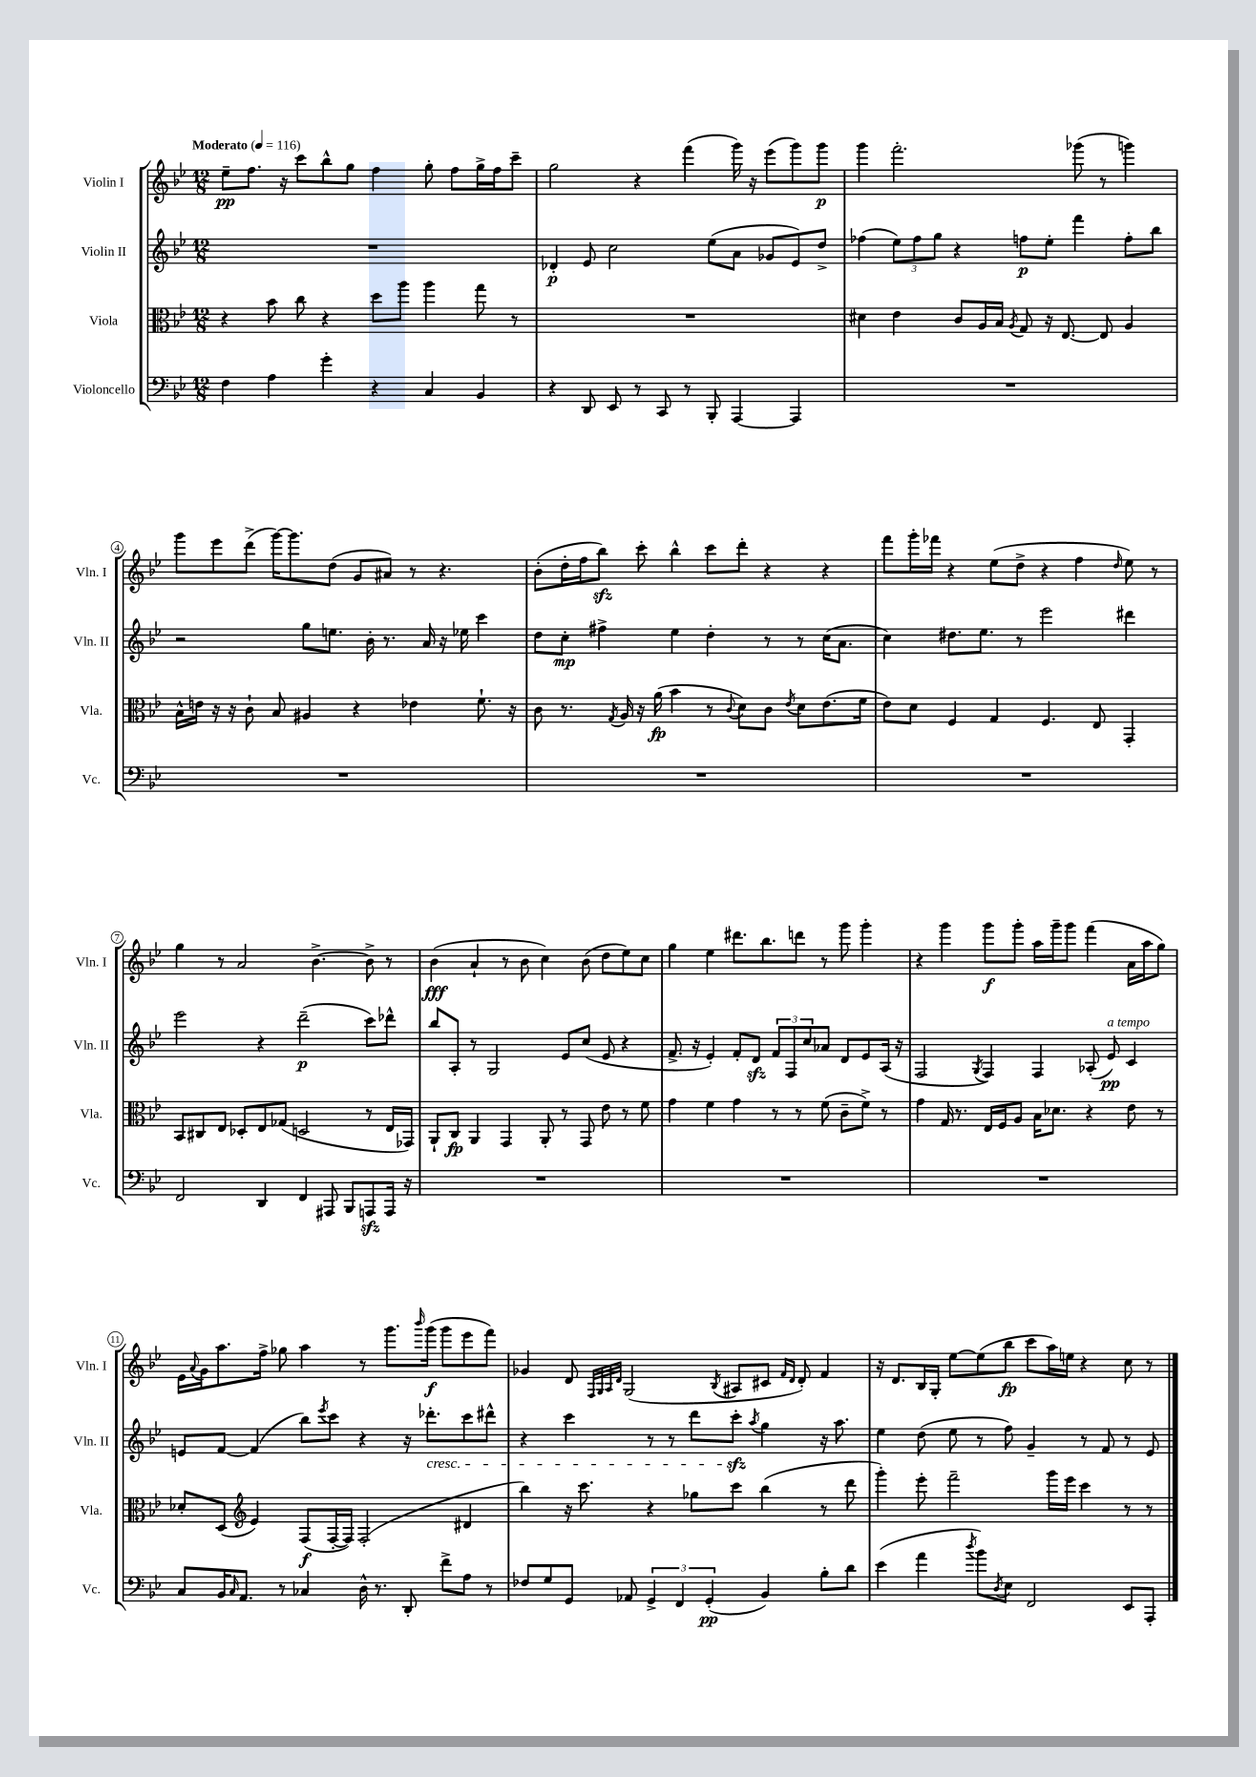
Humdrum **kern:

**kern	**dynam	**kern	**dynam	**kern	**dynam	**kern	**dynam
*part4	*part4	*part3	*part3	*part2	*part2	*part1	*part1
*staff4	*staff4	*staff3	*staff3	*staff2	*staff2	*staff1	*staff1
*I"Violoncello	*	*I"Viola	*	*I"Violin II	*	*I"Violin I	*
*I'Vc.	*	*I'Vla.	*	*I'Vln. II	*	*I'Vln. I	*
*clefF4	*	*clefC3	*	*clefG2	*	*clefG2	*
*k[b-e-]	*	*k[b-e-]	*	*k[b-e-]	*	*k[b-e-]	*
*M12/8	*	*M12/8	*	*M12/8	*	*M12/8	*
*MM116	*	*MM116	*	*MM116	*	*MM116	*
=1	=1	=1	=1	=1	=1	=1	=1
!	!	!	!	!	!	!LO:TX:a:B:t=Moderato	!
4F\	.	4r	.	1.r	.	8ee-~\L	pp
.	.	.	.	.	.	8.ff\J	.
4A\	.	8b-\	.	.	.	.	.
.	.	.	.	.	.	16r	.
.	.	8cc\	.	.	.	8ccc\L	.
4g'\	.	4r	.	.	.	8bb-^^\	.
.	.	.	.	.	.	8gg\J	.
4r	.	8dd\L	.	.	.	4ff\	.
.	.	8aa\J	.	.	.	.	.
4C/	.	4aa\	.	.	.	8gg'\	.
.	.	.	.	.	.	8ff\L	.
4BB-/	.	8gg\	.	.	.	16gg^\L	.
.	.	.	.	.	.	16ff\J	.
.	.	8r	.	.	.	8ccc~\J	.
=2	=2	=2	=2	=2	=2	=2	=2
4r	.	1.r	.	4d-X'/	p	2gg\	.
8DD/	.	.	.	8e-/	.	.	.
8EE-/	.	.	.	2cc\	.	.	.
8r	.	.	.	.	.	4r	.
8CC/	.	.	.	.	.	.	.
8r	.	.	.	.	.	(4fff\	.
8BBB-'/	.	.	.	(8ee-\L	.	.	.
[4AAA/	.	.	.	8a\J	.	16ggg\)	.
.	.	.	.	.	.	16r	.
.	.	.	.	8g-X/L	.	(8eee-\L	.
4AAA/]	.	.	.	8e-/)	.	8ggg\)	.
.	.	.	.	8dd^/J	.	8ggg\J	p
=3	=3	=3	=3	=3	=3	=3	=3
1.r	.	4d#X\	.	(4ff-X\	.	4ggg\	.
.	.	4e-\	.	12ee-\L)	.	2.fff'\	.
.	.	.	.	12ff-\	.	.	.
.	.	.	.	12gg\J	.	.	.
.	.	8c/L	.	4r	.	.	.
.	.	16A/L	.	.	.	.	.
.	.	16B-/JJ	.	.	.	.	.
.	.	8qA/	.	.	.	.	.
.	.	8G/	.	8ffn\L	p	.	.
.	.	16r	.	8ee-'\J	.	.	.
.	.	[8.E-/	.	.	.	.	.
.	.	.	.	4fff\	.	(8ggg-X\	.
.	.	8E-/]	.	.	.	8r	.
.	.	4A/	.	8ff'\L	.	4gggn\)	.
.	.	.	.	8bb-\J	.	.	.
!!LO:LB:g=z
=4	=4	=4	=4	=4	=4	=4	=4
1.r	.	16B-^^\LL	.	2r	.	8ggg\L	.
.	.	16en\JJ	.	.	.	.	.
.	.	16r	.	.	.	8eee-\	.
.	.	16r	.	.	.	.	.
.	.	8c`\	.	.	.	(8ddd^\J	.
.	.	8B-/	.	.	.	[16ggg\KL)	.
.	.	.	.	.	.	8.ggg\]	.
.	.	4A#X/	.	8gg\L	.	.	.
.	.	.	.	8.een\J	.	(8dd\J	.
.	.	4r	.	.	.	8g/L	.
.	.	.	.	16b-'\	.	.	.
.	.	.	.	8.r	.	8a#X/J)	.
.	.	4e-X\	.	.	.	8r	.
.	.	.	.	16a/	.	.	.
.	.	.	.	16r	.	4.r	.
.	.	.	.	16ee-X\	.	.	.
.	.	8.f`\	.	4ccc\	.	.	.
.	.	16r	.	.	.	.	.
=5	=5	=5	=5	=5	=5	=5	=5
1.r	.	8c\	.	8dd\L	.	(8b-'\L	.
.	.	8.r	.	8cc'\J	mp	16dd'\L	.
.	.	.	.	.	.	16ff\J	.
.	.	.	.	4ff#X^\	.	8bb-zz\J)	.
.	.	8qG/	.	.	.	.	.
.	.	16A/	.	.	.	.	.
.	.	16r	.	.	.	8ccc'\	.
.	.	(16a\	fp	.	.	.	.
.	.	4b-\	.	4ee-\	.	4bb-^^\	.
.	.	8r	.	4dd'\	.	8ccc\L	.
.	.	8qqc/	.	.	.	.	.
.	.	8d\L)	.	.	.	8ddd'\J	.
.	.	8c\J	.	8r	.	4r	.
.	.	8qe-/	.	.	.	.	.
.	.	8d\L	.	8r	.	.	.
.	.	(8.e-\	.	(16cc\KL	.	4r	.
.	.	.	.	8.a\J	.	.	.
.	.	16f\Jk	.	.	.	.	.
=6	=6	=6	=6	=6	=6	=6	=6
1.r	.	8e-\L)	.	4cc\)	.	8fff\L	.
.	.	8d\J	.	.	.	16ggg'\L	.
.	.	.	.	.	.	16fff-X\JJ	.
.	.	4F/	.	8.dd#X\L	.	4r	.
.	.	.	.	8.ee-\J	.	.	.
.	.	4G/	.	.	.	(8ee-\L	.
.	.	.	.	8r	.	8dd^\J	.
.	.	4.F/	.	2eee-\	.	4r	.
.	.	.	.	.	.	4ff\	.
.	.	8E-/	.	.	.	.	.
.	.	.	.	.	.	16qqdd/	.
.	.	4GG'/	.	4ddd#X\	.	8ee-\)	.
.	.	.	.	.	.	8r	.
!!LO:LB:g=z
=7	=7	=7	=7	=7	=7	=7	=7
2FF/	.	8BB-/L	.	2eee-\	.	4gg\	.
.	.	8C#X/	.	.	.	.	.
.	.	8E-/J	.	.	.	8r	.
.	.	8D-X'/L	.	.	.	2a/	.
4DD/	.	8E-/	.	4r	.	.	.
.	.	(8G-X/J	.	.	.	.	.
4FF/	.	2Dn/	.	(2ddd~\	p	.	.
.	.	.	.	.	.	[4.b-^\	.
8AAA#X/	.	.	.	.	.	.	.
8BBB-/L	.	.	.	.	.	.	.
8AAAnzz/	.	8r	.	8ccc\L)	.	8b-^\]	.
16AAA/Jk	.	16E-/LL	.	8ddd-X^^\J	.	8r	.
16r	.	16GG-X/JJ)	.	.	.	.	.
=8	=8	=8	=8	=8	=8	=8	=8
1.r	.	8AA`/L	.	8bb-/L	.	(4b-\	fff
.	.	8C/J	fp	8A'/J	.	.	.
.	.	4AA/	.	8r	.	4a`/	.
.	.	.	.	2G/	.	.	.
.	.	4GG/	.	.	.	8r	.
.	.	.	.	.	.	8b-\	.
.	.	8AA'/	.	.	.	4cc\)	.
.	.	8r	.	8e-/L	.	.	.
.	.	8GG/	.	(8cc/J	.	(8b-\	.
.	.	8e-\	.	8e-/	.	8dd\L	.
.	.	8r	.	4r	.	8ee-\)	.
.	.	8f\	.	.	.	8cc\J	.
=9	=9	=9	=9	=9	=9	=9	=9
1.r	.	4g\	.	8.f^/	.	4gg\	.
.	.	.	.	16r	.	.	.
.	.	4f\	.	4e-'/)	.	4ee-\	.
.	.	4g\	.	8f'/L	.	8.ddd#X\L	.
.	.	.	.	8dzz/J	.	.	.
.	.	.	.	.	.	8.bb-\	.
.	.	8r	.	12f/L	.	.	.
.	.	.	.	12F/	.	.	.
.	.	8r	.	.	.	8dddn\J	.
.	.	.	.	12cc/	.	.	.
.	.	(8f\	.	8a-X/J	.	8r	.
.	.	8c~\L	.	8d/L	.	8ggg\	.
.	.	8f^\J)	.	8e-/	.	4ggg'\	.
.	.	8r	.	(16A/Jk	.	.	.
.	.	.	.	16r	.	.	.
=10	=10	=10	=10	=10	=10	=10	=10
1.r	.	4g\	.	2F/	.	4r	.
.	.	16G/	.	.	.	4ggg\	.
.	.	8.r	.	.	.	.	.
.	.	.	.	8qG/	.	.	.
.	.	16E-/LL	.	4F/)	.	8ggg\L	f
.	.	16F/J	.	.	.	.	.
.	.	8A/J	.	.	.	8ggg'\J	.
.	.	16B-\KL	.	4F/	.	16aa\LL	.
.	.	8.d-X\J	.	.	.	16ggg~\J	.
.	.	.	.	.	.	8ggg\J	.
.	.	4r	.	(8A-X'/	.	(4fff\	.
!	!	!	!	!LO:TX:a:i:t=a tempo	!	!	!
.	.	.	.	8e-/)	pp	.	.
.	.	8e-\	.	4c/	.	16a\LL	.
.	.	.	.	.	.	16aa\J	.
.	.	8r	.	.	.	8gg\J)	.
!!LO:LB:g=z
=11	=11	=11	=11	=11	=11	=11	=11
8C/L	.	8d-X'/L	.	8en/L	.	16e-\LL	.
.	.	.	.	.	.	8qqa/	.
.	.	.	.	.	.	16g\J	.
16BB-/K	.	(8D/J	.	[8f/J	.	8.aa\	.
16qqC/	.	.	.	.	.	.	.
8.AA/J	.	.	.	.	.	.	.
*	*	*clefG2	*	*	*	*	*
.	.	4e-/)	.	(4f/]	.	.	.
.	.	.	.	.	.	16ff^\Jk	.
8r	.	.	.	.	.	8gg-X\	.
4C-X/	.	(8F/L	f	8bb-\L)	.	4aa\	.
.	.	.	.	8qeee-/	.	.	.
.	.	[16F'/L	.	8ccc\J	.	.	.
.	.	16F/JJ])	.	.	.	.	.
16D^^\	.	(2F'/	.	4r	.	8r	.
8.r	.	.	.	.	.	.	.
.	.	.	.	.	.	8.ggg\L	.
8DD'/	.	.	.	16r	.	.	.
.	.	.	.	.	.	16qqbbb-/	.
!	!	!	!	!LO:TX:b:i:t=cresc.	!	!	!
.	.	.	.	8.ddd-X'\L	.	(16ggg\Jk	f
8f^\L	.	.	.	.	.	8ggg\L	.
8A\J	.	4d#X/	.	8ccc\	.	8eee-\	.
8r	.	.	.	8ddd#X^^\J	.	8fff\J)	.
=12	=12	=12	=12	=12	=12	=12	=12
8F-X/L	.	4bb-\)	.	4r	.	4g-X/	.
8G/	.	.	.	.	.	.	.
8GG/J	.	16r	.	4ccc\	.	8d/	.
.	.	8.ccc\	.	.	.	.	.
.	.	.	.	.	.	32qqF/LLL	.
.	.	.	.	.	.	32qqG/	.
.	.	.	.	.	.	32qqA/	.
.	.	.	.	.	.	32qqd/JJJ	.
8AA-X/	.	.	.	.	.	(2G/	.
6GG^/	.	4r	.	8r	.	.	.
.	.	.	.	8r	.	.	.
6FF/	.	.	.	.	.	.	.
.	.	8gg-X\L	.	8ddd\L	.	.	.
(6GG'/	pp	.	.	.	.	.	.
.	.	.	.	.	.	8qB-/	.
.	.	8ccc\J	.	8ccczz'\J	.	8A#X/L	.
.	.	.	.	8qaa/	.	.	.
4BB-/)	.	(4bb-\	.	4gg\	.	8c#X/J	.
.	.	.	.	.	.	16qqf/LL	.
.	.	.	.	.	.	16qqd/JJ	.
.	.	.	.	.	.	8d'/)	.
8B-'\L	.	8r	.	16r	.	4f/	.
.	.	.	.	8.aa\	.	.	.
8d\J	.	8ddd\	.	.	.	.	.
=13	=13	=13	=13	=13	=13	=13	=13
(4e-\	.	4ggg'\)	.	4ee-\	.	16r	.
.	.	.	.	.	.	8.d/L	.
4a\	.	8eee-'\	.	(8dd\	.	16B-/L	.
.	.	.	.	.	.	16G'/JJ	.
.	.	2fff~\	.	8ee-\	.	[8ee-\L	.
8qdd/	.	.	.	.	.	.	.
8b-\L)	.	.	.	8r	.	(8ee-\]	.
8qD/	.	.	.	.	.	.	.
8E-\J	.	.	.	8ff\)	.	8bb-\J	fp
2FF/	.	.	.	4g~/	.	8ccc\L	.
.	.	16ggg\LL	.	.	.	16aa\L)	.
.	.	16eee-\JJ	.	.	.	16een\JJ	.
.	.	4ccc\	.	8r	.	4r	.
.	.	.	.	8f/	.	.	.
8EE-/L	.	8r	.	8r	.	8cc\	.
8AAA'/J	.	8r	.	8e-/	.	8r	.
==	==	==	==	==	==	==	==
*-	*-	*-	*-	*-	*-	*-	*-
